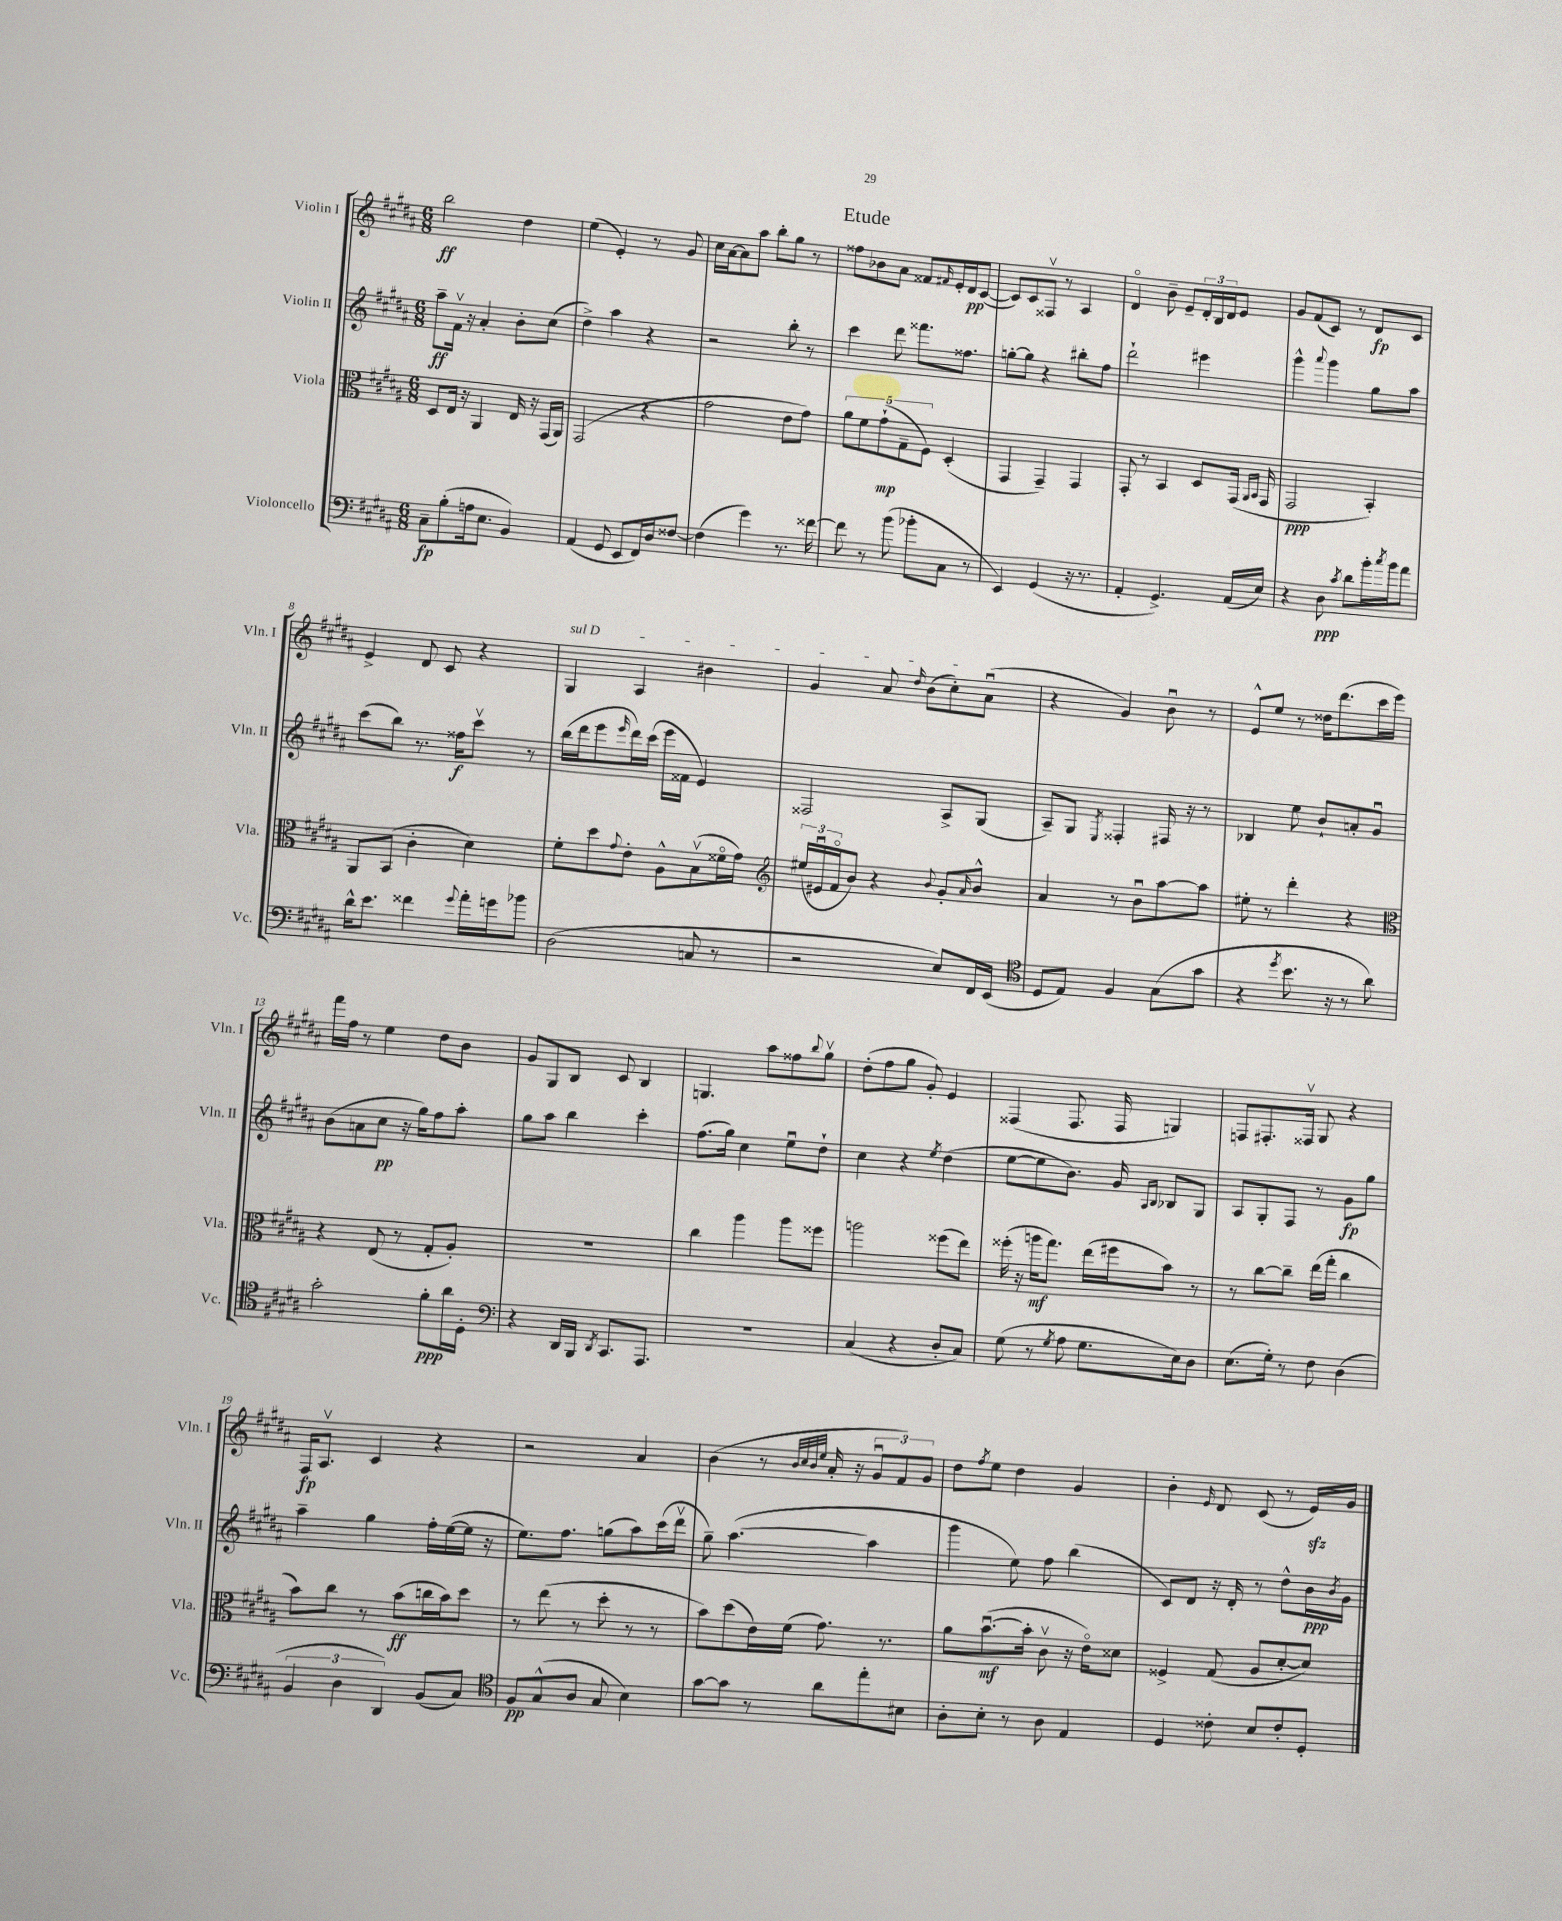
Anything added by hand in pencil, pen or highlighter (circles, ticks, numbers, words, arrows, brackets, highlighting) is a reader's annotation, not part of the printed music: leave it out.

**kern	**kern	**kern	**kern
*staff4	*staff3	*staff2	*staff1
*clefF4	*clefC3	*clefG2	*clefG2
*k[f#c#g#d#a#]	*k[f#c#g#d#a#]	*k[f#c#g#d#a#]	*k[f#c#g#d#a#]
*M6/8	*M6/8	*M6/8	*M6/8
8C#~	8D#	8aa#~	2bb
(8B'	16E	16f#v	.
.	16r	16r	.
16A	4AA#	4a#'	.
8.E	.	.	.
4BB)	16E	8b'	4dd#
.	16r	.	.
.	(16GG#	(8cc#	.
.	16AA#)	.	.
=	=	=	=
(4AA#	(2GG#	4dd#^)	(4ee
8GG#	.	4aa#	4e')
8EE	.	.	.
16FF#)	4r	4r	8r
16D#	.	.	.
[8F##	.	.	8g#
=	=	=	=
(4F##]	2g#	2r	16cc#
.	.	.	[16a#
.	.	.	8a#]
4g#)	.	.	8aa#
.	.	.	8bb'
8.r	8e	8bb'	8gg#
.	8g#)	8r	8r
[16f##	.	.	.
=	=	=	=
8f##]	10a#	4ccc#	8ff##
.	10f#	.	.
8r	.	.	8b-
.	(10g#`	.	.
(8b	.	8ddd#	8a#
.	10G#~	.	.
8b-'	.	8.fff##	8f##
.	10F#)	.	.
.	.	.	16qqf#
8C#	(4D#'	.	16e'
.	.	8.ff##	16d#
8r	.	.	([8c#
=	=	=	=
4EE)	4GG#	[8gg'	8c#])
.	.	8gg]	8c#
(4GG#	4GG#~)	4r	8F##v
.	.	.	8r
16r	4GG#	8bb#'	4A#
8.r	.	.	.
.	.	8ff#	.
=	=	=	=
4AA#'	8GG#'	2ddd#`	4d#o
.	8r	.	.
4.GG#^)	4BB	.	8b~
.	.	.	8e~
.	8D#	4eee#	24d#'
.	.	.	24B
.	.	.	24d#
(16AA#	(16GG#	.	8e
.	16qqAA#	.	.
.	16qqBB	.	.
16E)	16GG#	.	.
=	=	=	=
4r	2GG#	4ggg#^^	8g#
.	.	.	(8f#
.	.	8qqaaa#	.
8D#	.	4ggg#	8c#)
8qc#	.	.	.
8d#	.	.	8r
16b'	4BB')	8gg#	8d#
8qcc#	.	.	.
16b	.	.	.
8a#	.	8aa#	8c#
=	=	=	=
16d#^^	8AA#	(8ccc#	4e^
8.e	.	.	.
.	(8BB	8bb)	.
4f##	4c#'	8.r	8d#
.	.	.	8c#
.	.	16ff##	.
8qqg#	.	.	.
16a#'	4d#)	8ccc#v	4r
16g	.	.	.
8b-	.	8r	.
=	=	=	=
(2D#	8f#'	(16bb	4G#
.	.	16ddd#	.
.	8dd#	8eee	.
.	8qqg#	16qqeee	.
.	8e'	16ddd#)	4A#
.	.	(16ccc#	.
.	8A#^^	16eee	.
.	.	16f##	.
8C	(8Bv	4e)	4b#
8r	16f##o	.	.
.	16g#)	.	.
=	=	=	=
*	*clefG2	*	*
2r	(24ee#	2F##	4g#
.	24e#u	.	.
.	24f#o	.	.
.	8b)	.	.
.	4r	.	8a#
.	.	.	16qqdd#
.	.	.	(8b
.	8qqb	.	.
8E)	8g#'	8A#^	8cc#')
.	16qqa#	.	.
16FF#	8b^^	(8G#	(8a#u
(16EE	.	.	.
=	=	=	=
*clefC4	*	*	*
8D#	4a#	8A#~)	4r
8E)	.	8G#	.
.	.	8qE	.
4F#	8r	4F##'	4g#)
.	8bu	.	.
(8G#	[8aa#	16F#	8bu
.	.	16r	.
8g#	8aa#]	8r	8r
=	=	=	=
4r	8ee#'	4B-	8e^^
.	8r	.	8ee
8qdd#	.	.	.
8.b	4ddd#'	8ee	8r
.	.	8b`	16dd##
16r	.	.	(8.ddd#
8r	4r	8a'	.
8a#)	.	8g#u	16ccc#
.	.	.	16eee)
=	=	=	=
*	*clefC3	*	*
2g#'	4r	(8b	16fff#
.	.	.	16ff#
.	.	8a	8r
.	(8E	8cc#	4ee
.	8r	16r	.
.	.	16gg#)	.
8f#'	8G#'	8ff#	8dd#
16a#	8A#')	8aa#'	8b
16D#'	.	.	.
=	=	=	=
*clefF4	*	*	*
4r	2.r	8gg#	8g#
.	.	8aa#	8G#
16DD#	.	4bb	8B
16BBB	.	.	.
8qDD#	.	.	.
8.CC#	.	.	8c#
.	.	4ccc#'	4B
8.AAA#	.	.	.
=	=	=	=
2.r	4cc#	(8.ff#	4.G
.	.	16gg#)	.
.	4aa#	4cc#	.
.	.	.	8aa#
.	8aa#	8eeu	8ff##
.	.	.	8qqbb
.	8ff##	8dd#`	8gg#v
=	=	=	=
(4C#	2aa	4cc#	(8dd#'
.	.	.	8ff#
4r	.	4r	8gg#
.	.	.	8g#')
.	.	8qee	.
8D#'	(8ff##	(4dd#	4e
8C#)	8ee)	.	.
=	=	=	=
(8G#	(16ff##'	[8ee	(4F##
.	16r	.	.
8r	16aa	8ee]	.
.	8.gg#)	.	.
8qG#	.	.	.
8A#	.	8.b)	8.F##
8.G#	(16ee	.	.
.	16ff#	16g#	16F##
.	.	16qqA#	.
.	.	16qqB	.
.	8b)	8B-	4G)
16E)	.	.	.
8D#	8r	8G#	.
=	=	=	=
(8.E	8r	8A#	8F
.	[8cc#	8G#'	8.F#'
16G#')	.	.	.
8r	8cc#~]	8F#	.
.	.	.	16F##v
8F#	(16ee	8r	8G#
.	16gg#'	.	.
(4D#	4cc#	8g#	4r
.	.	8gg#	.
=	=	=	=
6BB	8b)	4aa#~	16F#
.	.	.	8.A#v
.	8cc#	.	.
6D#	.	.	.
.	8r	4gg#	4c#
6DD#)	.	.	.
.	(8b	.	.
(8BB	16cc	16ff#'	4r
.	16b)	([16ee	.
8C#)	8dd#	16ee]	.
.	.	16r	.
=	=	=	=
*clefC4	*	*	*
8F#	8r	8.ee)	2r
(8G#^^	(8ee	.	.
.	.	8.ff#	.
8A#	8r	.	.
8G#	8dd#'	(8gg	.
4B)	8r	8aa#)	4a#
.	8r	(16ccc#	.
.	.	16ddd#v	.
=	=	=	=
[8g#	8b)	8gg#~)	(4b
8g#]	(8dd#	([4.aa#	.
8r	16e)	.	8r
.	(16f#	.	.
.	.	.	32qqb
.	.	.	32qqcc#
.	.	.	32qqb
.	.	.	32qqee
8a#	8.g#)	.	16a#'
.	.	.	16r
8ee'	.	4aa#]	12g#u
.	8.r	.	.
.	.	.	12f#)
8B#	.	.	.
.	.	.	12g#
=	=	=	=
8A#'	8a#	4ggg#	8dd#
.	.	.	8qff#
8B'	([8.bu	.	8ee
8r	.	8ee)	4dd#
.	16b']	.	.
8A#	8c#v	8ff#	.
4E	16r	(4bb	4g#
.	16eo)	.	.
.	8d##	.	.
=	=	=	=
4D#	4F##^	8c#)	4b'
.	.	8d#	.
.	.	.	16qqe
8c##'	(8G#	16r	8d#
.	.	16d#'	.
8B	8A#	8r	(8c#
8c##'	[8d#'	8dd#^^	8r
8D#'	8d#])	16b	16e)
.	.	8qb	.
.	.	16g#	16g#
==	==	==	==
*-	*-	*-	*-
